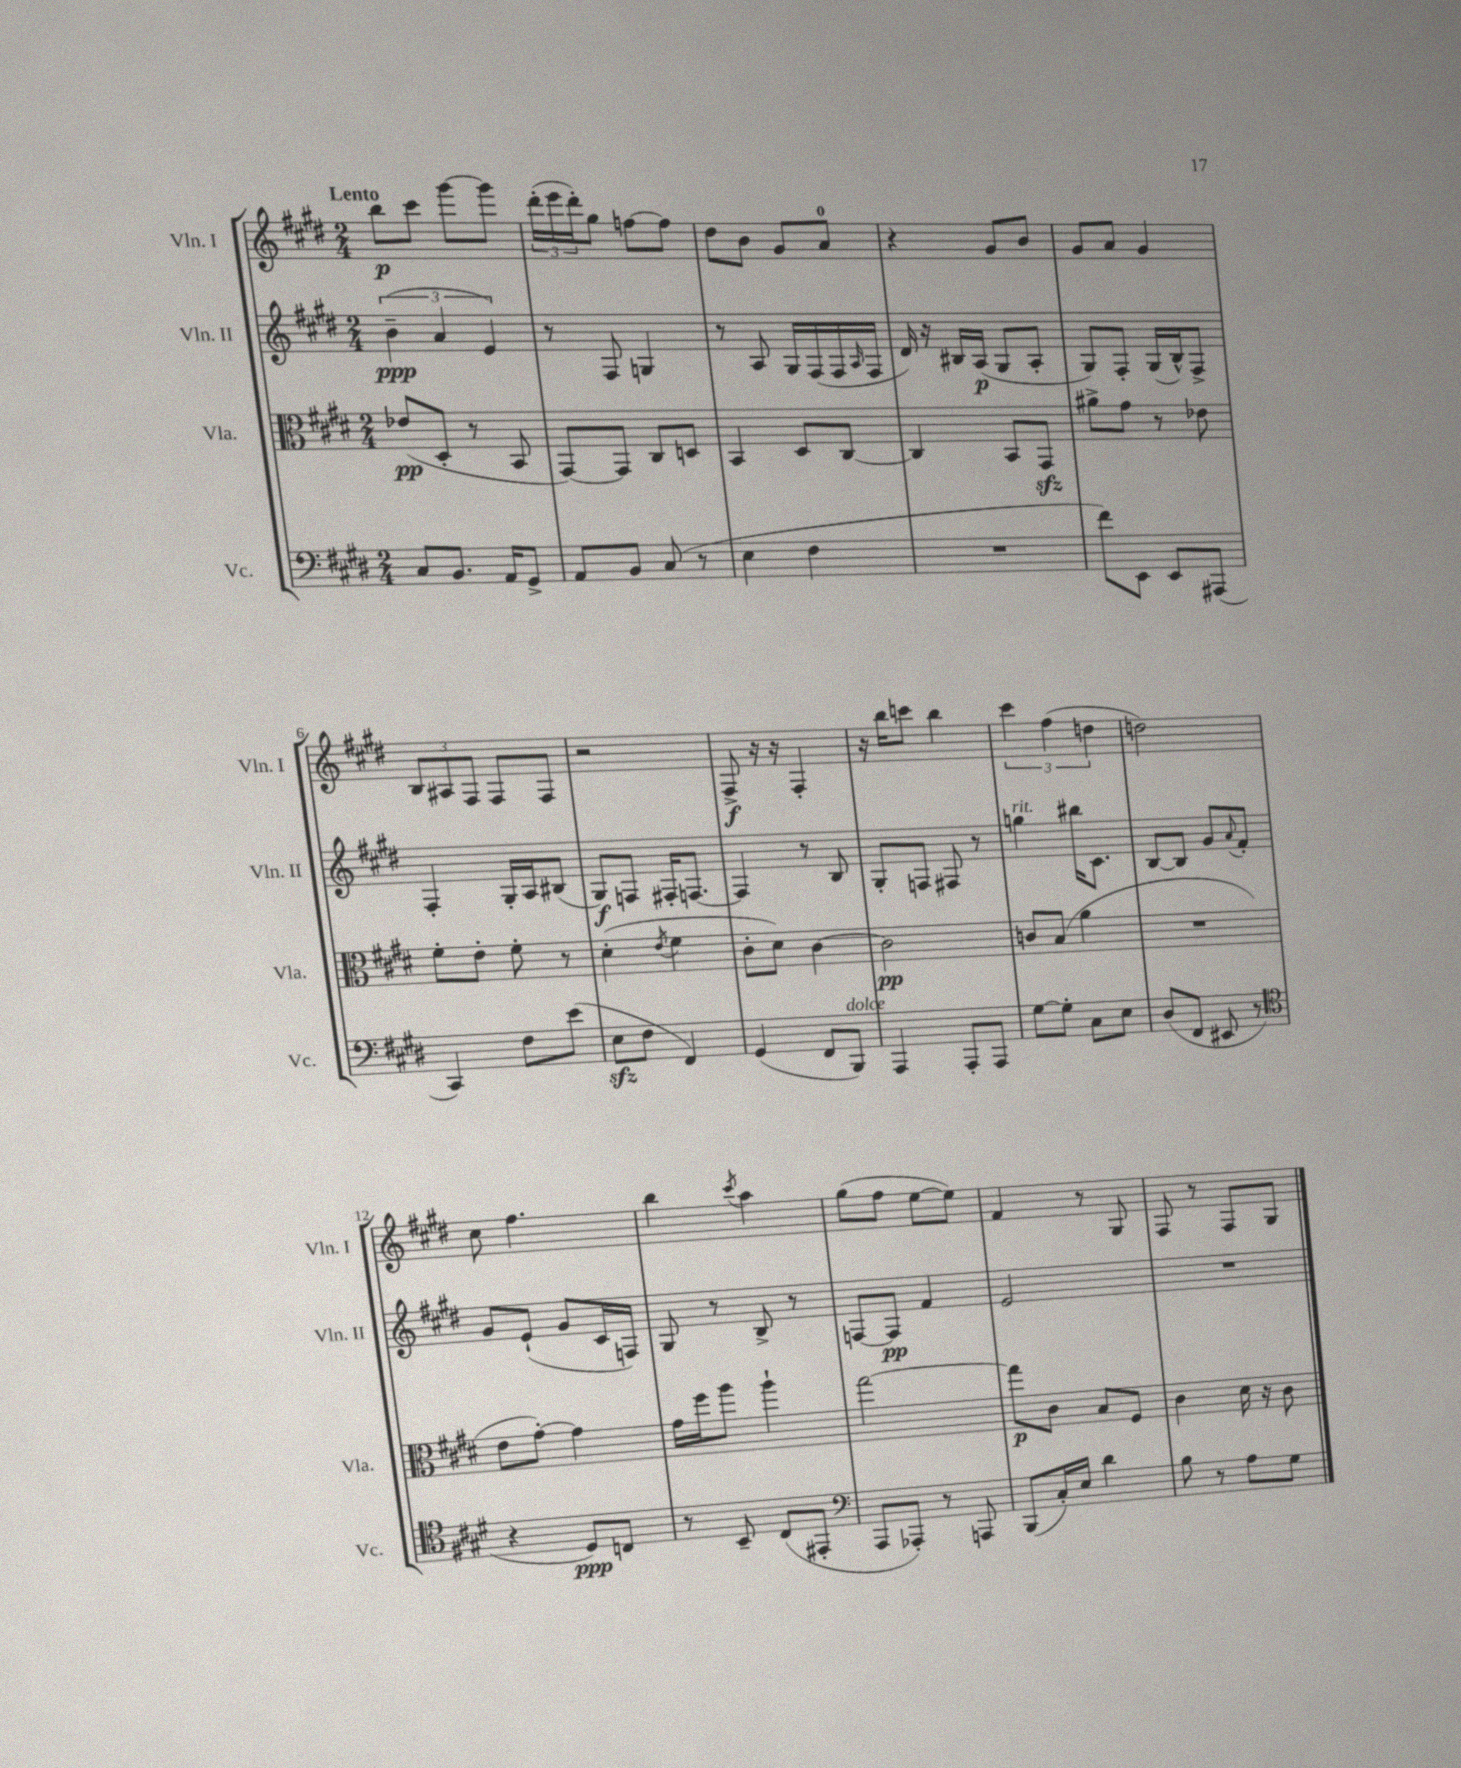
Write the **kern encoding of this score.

**kern	**dynam	**kern	**dynam	**kern	**dynam	**kern	**dynam
*part4	*part4	*part3	*part3	*part2	*part2	*part1	*part1
*staff4	*staff4	*staff3	*staff3	*staff2	*staff2	*staff1	*staff1
*I"Vc.	*	*I"Vla.	*	*I"Vln. II	*	*I"Vln. I	*
*I'Vc.	*	*I'Vla.	*	*I'Vln. II	*	*I'Vln. I	*
*clefF4	*	*clefC3	*	*clefG2	*	*clefG2	*
*k[f#c#g#d#]	*	*k[f#c#g#d#]	*	*k[f#c#g#d#]	*	*k[f#c#g#d#]	*
*M2/4	*	*M2/4	*	*M2/4	*	*M2/4	*
=1	=1	=1	=1	=1	=1	=1	=1
!	!	!	!	!	!	!LO:TX:a:B:t=Lento	!
8C#/L	.	(8e-X/L	pp	(6b~\	ppp	8bb\L	p
8.BB/J	.	8D#'/J	.	.	.	8ccc#\J	.
.	.	.	.	6a/	.	.	.
.	.	8r	.	.	.	[8ggg#\L	.
16AA/KL	.	.	.	.	.	.	.
.	.	.	.	6e/)	.	.	.
8GG#^/J	.	8BB/	.	.	.	8ggg#\J]	.
=2	=2	=2	=2	=2	=2	=2	=2
8AA/L	.	[8GG#/L)	.	8r	.	(24ddd#'\LL	.
.	.	.	.	.	.	24eee\	.
.	.	.	.	.	.	24ddd#'\J)	.
8BB/J	.	8GG#/J]	.	8F#/	.	8gg#\J	.
(8C#/	.	8C#/L	.	4Gn/	.	[8ffn\L	.
8r	.	8Dn/J	.	.	.	8ff\J]	.
=3	=3	=3	=3	=3	=3	=3	=3
4E\	.	4BB/	.	8r	.	8dd#\L	.
.	.	.	.	8A/	.	8b\J	.
4F#\	.	8D#/L	.	16G#/LL	.	8g#/L	.
.	.	.	.	(16F#/	.	.	.
.	.	[8C#/J	.	16F#/	.	8a/J	.
.	.	.	.	16qqA/	.	.	.
.	.	.	.	16F#/JJ	.	.	.
=4	=4	=4	=4	=4	=4	=4	=4
2r	.	4C#/]	.	16d#/)	.	4r	.
.	.	.	.	16r	.	.	.
.	.	.	.	16B#X/LL	.	.	.
.	.	.	.	(16A/JJ	p	.	.
.	.	8BB/L	.	8G#/L	.	8g#/L	.
.	.	8GG#zz/J	.	8A'/J	.	8b/J	.
=5	=5	=5	=5	=5	=5	=5	=5
8f#\L)	.	8a#X^\L	.	8G#/L)	.	8g#/L	.
8EE\J	.	8g#\J	.	8F#'/J	.	8a/J	.
8EE/L	.	8r	.	(16G#/LL	.	4g#/	.
.	.	.	.	16B^^/J)	.	.	.
(8AAA#X/J	.	8e-X\	.	8F#^/J	.	.	.
!!LO:LB:g=z
=6	=6	=6	=6	=6	=6	=6	=6
4CC#/)	.	8f#'\L	.	4F#'/	.	12B/L	.
.	.	.	.	.	.	12A#X/	.
.	.	8e'\J	.	.	.	.	.
.	.	.	.	.	.	12F#/J	.
8F#\L	.	8f#'\	.	16G#'/LL	.	8F#/L	.
.	.	.	.	16A/J	.	.	.
(8e\J	.	8r	.	(8B#X/J	.	8F#/J	.
=7	=7	=7	=7	=7	=7	=7	=7
8Ezz\L	.	(4d#'\	.	8G#/L)	f	2r	.
8F#\J	.	.	.	8Fn/J	.	.	.
.	.	8qe/	.	.	.	.	.
4FF#/)	.	4f#\	.	16F#X'/KL	.	.	.
.	.	.	.	[8.Fn/J	.	.	.
=8	=8	=8	=8	=8	=8	=8	=8
(4GG#/	.	8c#'\L	.	4F/]	.	8F#^/	f
.	.	8d#\J)	.	.	.	16r	.
.	.	.	.	.	.	16r	.
8FF#/L	.	[4c#\	.	8r	.	4F#'/	.
!LO:TX:a:i:t=dolce	!	!	!	!	!	!	!
8BBB/J)	.	.	.	8B/	.	.	.
=9	=9	=9	=9	=9	=9	=9	=9
4AAA/	.	2c#\]	pp	8G#'/L	.	16r	.
.	.	.	.	.	.	16bb\KL	.
.	.	.	.	8Fn/J	.	8cccn\J	.
8AAA'/L	.	.	.	8F#X/	.	4bb\	.
8AAA/J	.	.	.	8r	.	.	.
=10	=10	=10	=10	=10	=10	=10	=10
!	!	!	!	!LO:TX:a:i:t=rit.	!	!	!
[8G#\L	.	8cn/L	.	4ggn\	.	6ccc#\	.
8G#'\J]	.	(8B/J	.	.	.	.	.
.	.	.	.	.	.	(6ff#\	.
8C#\L	.	4a\	.	16bb#X\KL	.	.	.
.	.	.	.	8.c#\J	.	.	.
.	.	.	.	.	.	6ddn\	.
8E\J	.	.	.	.	.	.	.
=11	=11	=11	=11	=11	=11	=11	=11
(8D#/L	.	2r	.	[8B/L	.	2ddn\)	.
8FF#/J	.	.	.	8B/J]	.	.	.
8EE#X/	.	.	.	8g#/L	.	.	.
.	.	.	.	8qqa/	.	.	.
8r	.	.	.	8f#'/J	.	.	.
!!LO:LB:g=z
=12	=12	=12	=12	=12	=12	=12	=12
*clefC4	*	*	*	*	*	*	*
4r	.	8e\L	.	8g#/L	.	8cc#\	.
.	.	[8g#'\J)	.	(8e`/J	.	4.ff#\	.
8D#/L)	ppp	4g#\]	.	8g#/L	.	.	.
8Cn/J	.	.	.	16c#/L	.	.	.
.	.	.	.	16Fn/JJ)	.	.	.
=13	=13	=13	=13	=13	=13	=13	=13
8r	.	16g#\LL	.	8G#/	.	4bb\	.
.	.	16ff#\J	.	.	.	.	.
8BB~/	.	8aa\J	.	8r	.	.	.
.	.	.	.	.	.	8qccc#/	.
(8C#/L	.	4aa`\	.	8B^/	.	4aa\	.
8EE#X'/J	.	.	.	8r	.	.	.
=14	=14	=14	=14	=14	=14	=14	=14
*clefF4	*	*	*	*	*	*	*
8AAA/L	.	[2gg#\	.	[8Fn/L	.	(8gg#\L	.
8AAA-X'/J)	.	.	.	8F/J]	pp	8ff#\J	.
8r	.	.	.	4f#/	.	[8ee\L	.
8AAAn/	.	.	.	.	.	8ee\J])	.
=15	=15	=15	=15	=15	=15	=15	=15
(8BBB/L	.	8gg#\L]	p	2e/	.	4f#/	.
16C#'/L)	.	8c#\J	.	.	.	.	.
16E/JJ	.	.	.	.	.	.	.
4d#\	.	8B/L	.	.	.	8r	.
.	.	8F#/J	.	.	.	8G#/	.
=16	=16	=16	=16	=16	=16	=16	=16
8B\	.	4c#\	.	2r	.	8F#/	.
8r	.	.	.	.	.	8r	.
8A\L	.	16d#\	.	.	.	8F#/L	.
.	.	16r	.	.	.	.	.
8G#\J	.	8c#\	.	.	.	8G#/J	.
==	==	==	==	==	==	==	==
*-	*-	*-	*-	*-	*-	*-	*-
